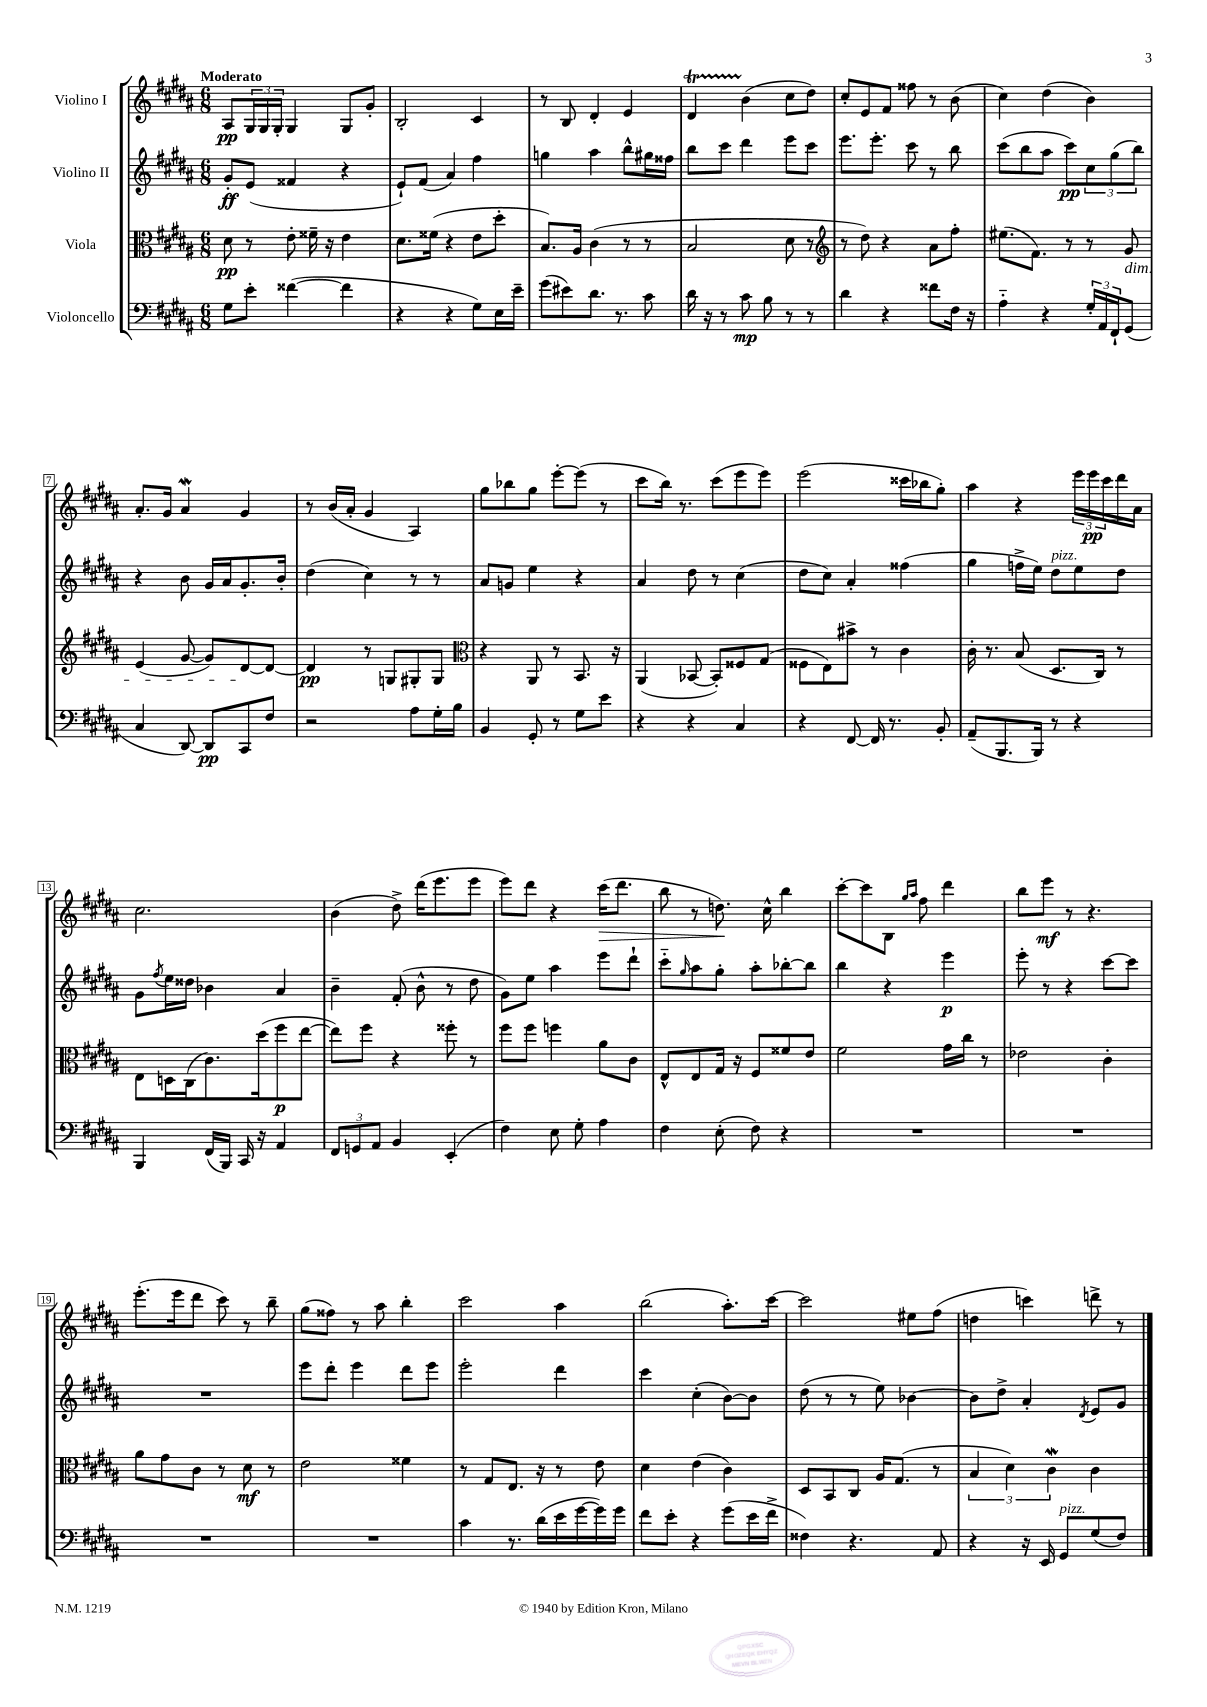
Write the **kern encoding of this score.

**kern	**kern	**kern	**kern
*staff4	*staff3	*staff2	*staff1
*clefF4	*clefC3	*clefG2	*clefG2
*k[f#c#g#d#a#]	*k[f#c#g#d#a#]	*k[f#c#g#d#a#]	*k[f#c#g#d#a#]
*M6/8	*M6/8	*M6/8	*M6/8
8G#	8d#	8g#'	8A#
8e'	8r	(8e	24G#
.	.	.	24G#
.	.	.	24G#'
([4f##	8e'	4f##	4G#
.	16f##~	.	.
.	16r	.	.
4f##]	4e	4r	8G#
.	.	.	8g#'
=	=	=	=
4r	8.d#	8e`)	2B'
.	.	(8f#	.
.	(16f##	.	.
4r	4r	4a#)	.
8G#)	8e	4ff#	4c#
16E	8dd#'	.	.
16e~	.	.	.
=	=	=	=
(8g#	8.B)	4gg	8r
8e#)	.	.	8B
.	16A#	.	.
8.d#	(4c#	4aa#	4d#'
8.r	.	.	.
.	8r	8bb^^	4e
8c#	8r	16gg#	.
.	.	16ff##	.
=	=	=	=
16d#	2B	8bb	4d#
16r	.	.	.
8r	.	8ccc#	.
8c#	.	4ddd#	(4b
8B	.	.	.
8r	8d#	8eee	8cc#
8r	8r	8ccc#	8dd#)
=	=	=	=
*	*clefG2	*	*
4d#	8r	8.eee	8cc#'
.	8dd#)	.	8e
.	.	8.eee'	.
4r	4r	.	8f#
.	.	8ccc#	8ff##
8f##	8a#	8r	8r
16F#	8ff#'	8bb	(8b
16r	.	.	.
=	=	=	=
4A#'~	(8.ee#	(8ccc#	4cc#)
.	.	8bb	.
.	8.f#)	.	.
4r	.	8aa#	(4dd#
.	8r	8ccc#)	.
24G#'	8r	12cc#	4b)
24AA#	.	.	.
24FF#`	.	(12gg#	.
(8GG#	8g#	.	.
.	.	12bb)	.
=	=	=	=
4C#	(4e	4r	8.a#'
.	.	.	16g#
[8DD#)	[8g#	8b	4a#
8DD#]	8g#])	16g#	.
.	.	16a#	.
8CC#	[8d#	8.g#'	4g#
8F#	8d#_	.	.
.	.	16b'	.
=	=	=	=
2r	4d#]	(4dd#	8r
.	.	.	(16b
.	.	.	16a#'
.	8r	4cc#)	4g#
.	8G	.	.
8A#	8G#'	8r	4A#)
16G#'	8G#	8r	.
16B	.	.	.
=	=	=	=
*	*clefC3	*	*
4BB	4r	8a#	8gg#
.	.	8g	8bb-
8GG#'	8AA#	4ee	8gg#
8r	8r	.	[8eee'
8G#	8.BB	4r	(8eee]
8e	.	.	8r
.	16r	.	.
=	=	=	=
4r	(4AA#	4a#	8ccc#
.	.	.	16bb)
.	.	.	8.r
4r	[8BB-	8dd#	.
.	8BB-'])	8r	(8ccc#
4C#	8F##	(4cc#	8eee
.	(8G#	.	8eee)
=	=	=	=
4r	8F##	8dd#	(2eee
.	8E)	8cc#)	.
[8FF#	8b#^	4a#'	.
16FF#]	8r	.	.
8.r	.	.	.
.	4c#	(4ff##	16ccc##
.	.	.	16bb-
8BB'	.	.	8gg#')
=	=	=	=
(8AA#~	16c#'	4gg#	4aa#
.	8.r	.	.
8.BBB	.	.	.
.	(8B	16ff^	4r
16BBB)	.	16ee)	.
8r	8.D#	8dd#	.
4r	.	8ee	24eee
.	.	.	24eee
.	16C#)	.	.
.	.	.	24ccc#
.	8r	8dd#	16ddd#
.	.	.	16a#
=	=	=	=
4BBB	8E	8g#	2.cc#
.	.	8qff#	.
.	16D	16ee	.
.	(16C#	16dd##	.
(16FF#	8.c#)	4b-	.
16BBB)	.	.	.
16CC#	.	.	.
16r	(16dd#	.	.
4AA#	8ff#	4a#	.
.	[8ee	.	.
=	=	=	=
12FF#	8ee])	4b~	(4b
12GG	.	.	.
.	8ff#	.	.
12AA#	.	.	.
4BB	4r	(8f#'	8dd#^)
.	.	8b^^	(16ddd#
.	.	.	8.eee
(4EE'	8ff##'	8r	.
.	8r	8dd#	8eee
=	=	=	=
4F#)	8ff#	8g#)	8eee)
.	8ff#	8ee	8ddd#
8E	4ff	4aa#	4r
8G#'	.	.	.
4A#	8a#	8eee	(16ccc#
.	.	.	8.ddd#
.	8c#	8ddd#`	.
=	=	=	=
4F#	8E^^	8ccc#'~	8bb
.	.	16qqgg#	.
.	8E	8aa#	8r
(8E'	16G#	8gg#'	8.dd)
.	16r	.	.
8F#)	8F#	8aa#'	.
.	.	.	16cc#^^
4r	8f##	[8bb-'	4bb
.	8e	8bb-]	.
=	=	=	=
2.r	2f#	4bb	[8ccc#'
.	.	.	8ccc#]
.	.	4r	8B
.	.	.	16qqgg#
.	.	.	16qqaa#
.	.	.	8ff#
.	16g#	4eee	4ddd#
.	16cc#	.	.
.	8r	.	.
=	=	=	=
2.r	2e-	8eee'	8bb
.	.	8r	8eee
.	.	4r	8r
.	.	.	4.r
.	4c#'	[8ccc#	.
.	.	8ccc#]	.
=	=	=	=
2.r	8a#	2.r	(8.eee'
.	8g#	.	.
.	.	.	16eee
.	8c#	.	8ddd#
.	8r	.	8ccc#)
.	8d#	.	8r
.	8r	.	8bb~
=	=	=	=
2.r	2e	8eee	(8gg#
.	.	8ddd#'	8ff##)
.	.	4eee	8r
.	.	.	8aa#
.	4f##	8ddd#	4bb'
.	.	8eee	.
=	=	=	=
4c#	8r	2eee'	2ccc#
.	8G#	.	.
8.r	8.E	.	.
(16d#	16r	.	.
16e	8r	4ddd#	4aa#
[16g#	.	.	.
16g#])	8e	.	.
16g#	.	.	.
=	=	=	=
8f#	4d#	4ccc#	(2bb
8e'	.	.	.
4r	(4e	(4cc#'	.
(8g#	4c#)	[8b)	8.aa#')
16e	.	8b]	.
16f#^	.	.	[16ccc#
=	=	=	=
4F##)	8D#	(8dd#	2ccc#]
.	8BB	8r	.
4.r	8C#	8r	.
.	16A#	8ee)	.
.	(8.G#	.	.
.	.	[4b-	8ee#
8AA#	8r	.	(8ff#
=	=	=	=
4r	6B	8b-]	4dd
.	.	8dd#^	.
.	6d#)	.	.
16r	.	4a#'	4ccc)
16EE	.	.	.
.	6c#	.	.
8GG#	.	.	.
.	.	8qd#	.
(8G#	4c#	8e	8ddd^
8F#)	.	8g#	8r
==	==	==	==
*-	*-	*-	*-
